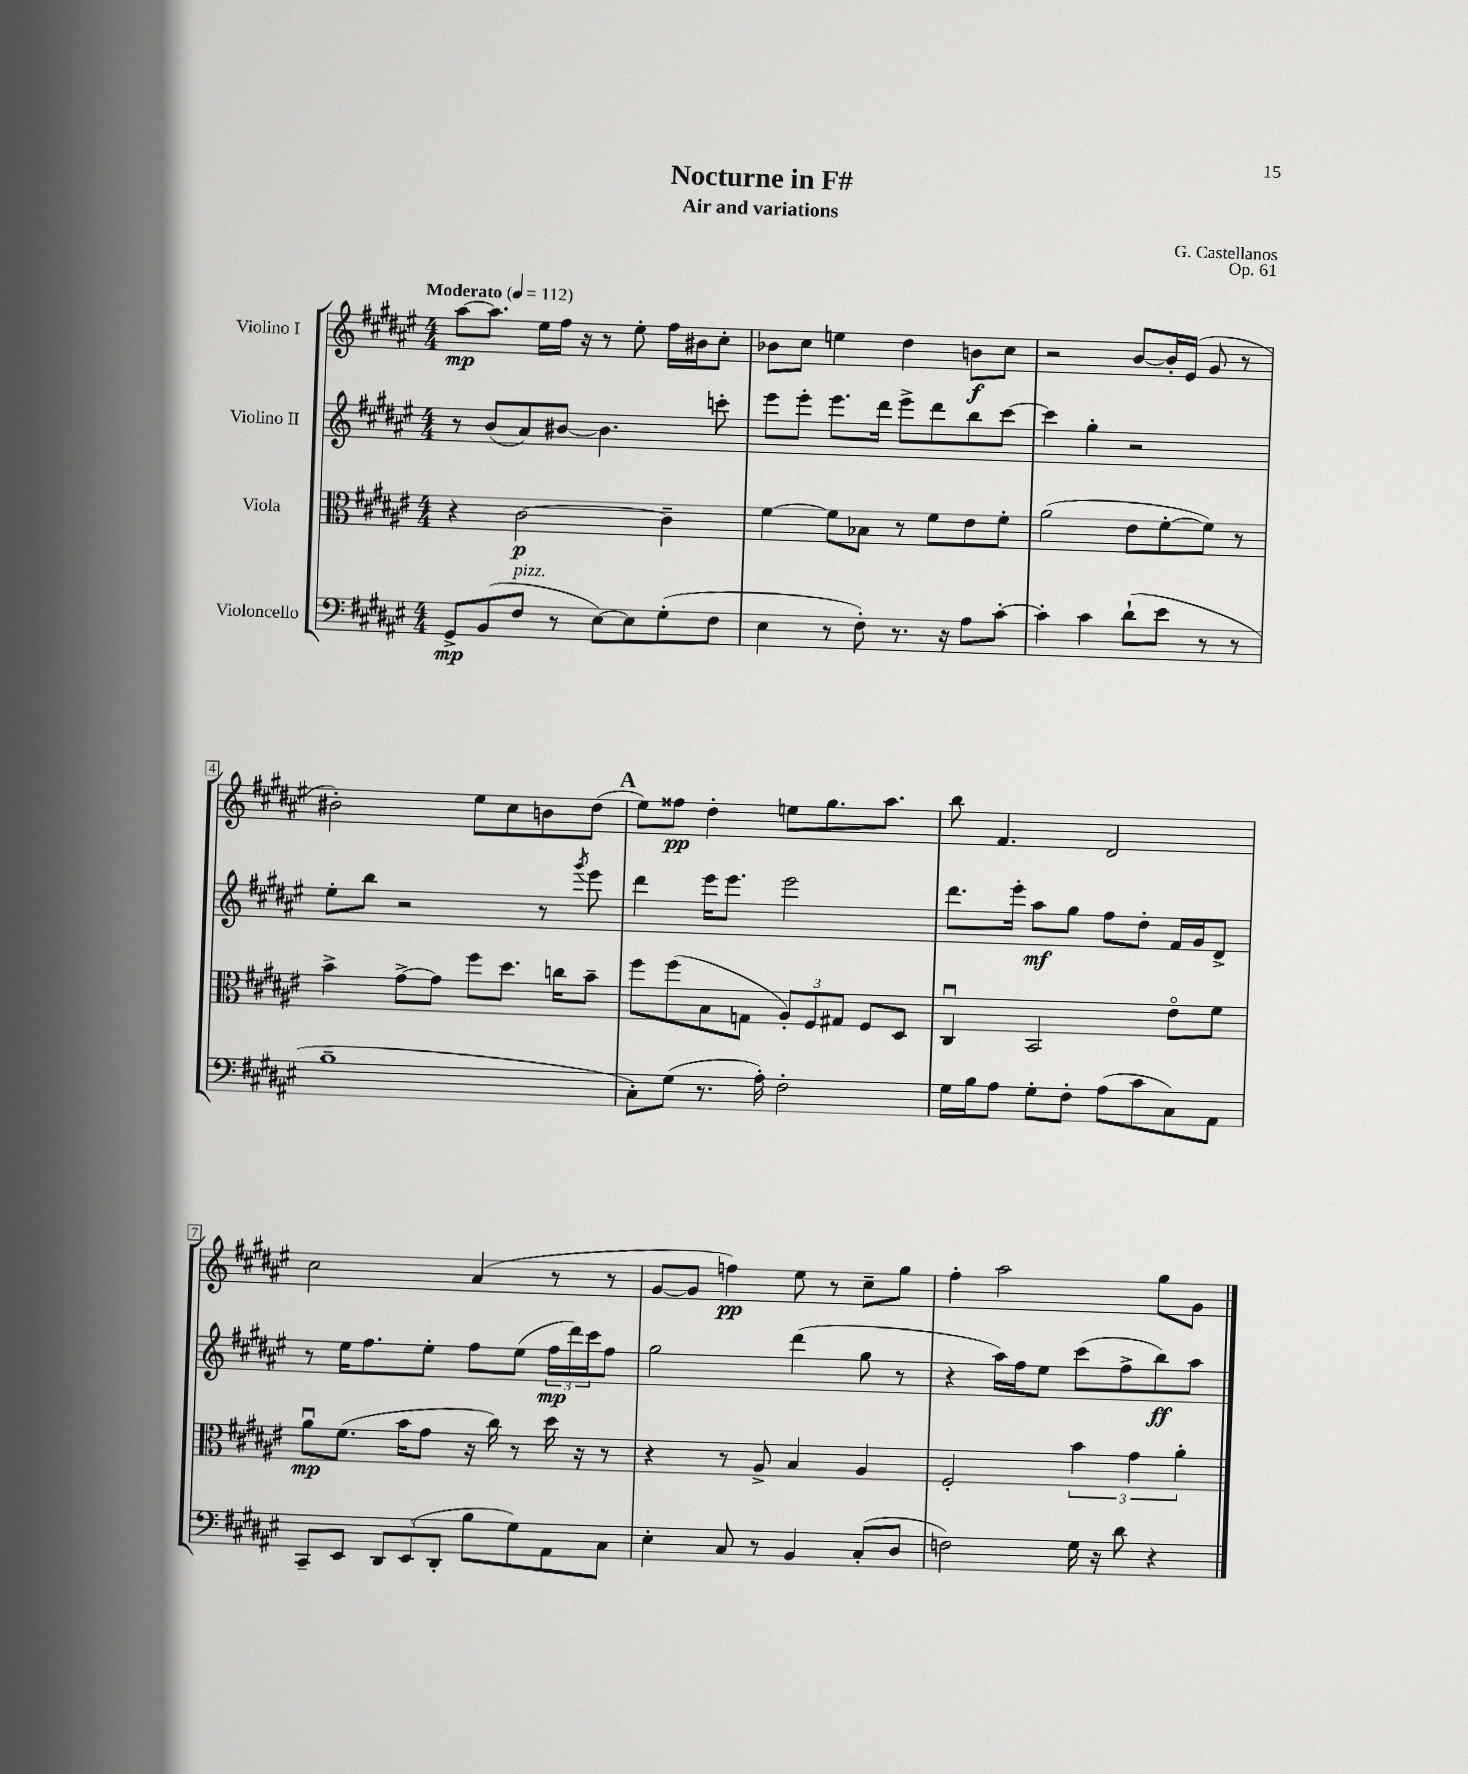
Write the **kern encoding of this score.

**kern	**kern	**kern	**kern
*staff4	*staff3	*staff2	*staff1
*clefF4	*clefC3	*clefG2	*clefG2
*k[f#c#g#d#a#e#]	*k[f#c#g#d#a#e#]	*k[f#c#g#d#a#e#]	*k[f#c#g#d#a#e#]
*M4/4	*M4/4	*M4/4	*M4/4
*MM112	*MM112	*MM112	*MM112
8GG#^/L	4r	8r	[8aa#\L
(8BB/	.	(8b/L	8.aa#\]J
8F#/J	[2c#\	8a#/)	.
.	.	.	16ee#\LL
8r	.	[8b#/J	16ff#\JJ
.	.	.	16r
[8E#\L)	.	4.b#\]	8r
8E#\]	.	.	8ee#'\
(8G#'\	4c#~\]	.	16ff#\LL
.	.	.	16b#\J
8F#\J	.	8ccc'\	8cc#'\J
=	=	=	=
4E#\	[4f#\	8eee#\L	8b-\L
.	.	8eee#'\J	8cc#\J
8r	8f#\]L	8.eee#\L	4ee\
8F#'\)	8B-\J	.	.
.	.	16ddd#\Jk	.
8.r	8r	8eee#^\L	4dd#\
.	8f#\L	8ddd#\	.
16r	.	.	.
8A#\L	8e#\	8bb\	8b\L
[8c#'\J	8f#'\J	[8ccc#\J	8cc#\J
=	=	=	=
4c#'\]	(2a#\	4ccc#\]	2r
4c#\	.	4gg#'\	.
(8d#`\L	8e#\L	2r	[8b/L
8e#\J	[8f#'\	.	16b'/]L
.	.	.	(16e#/JJ
8r	8f#\]J)	.	8g#/
8r	8r	.	8r
=	=	=	=
1B~	4b^\	8ee#'\L	2b#'\)
.	.	8bb\J	.
.	[8g#^\L	2r	.
.	8g#\]J	.	.
.	8ff#\L	.	8ee#\L
.	8.dd#\J	.	8cc#\
.	.	8r	8b\
.	16cc\LK	.	.
.	.	8qggg#/	.
.	8b~\J	8eee#\	(8dd#\J
=	=	=	=
8C#'\L)	8ff#\L	4ddd#\	8ee#\L)
(8G#\J	(8ff#\	.	8ff##\J
8.r	8B\	16eee#\LK	4dd#'\
.	.	8.eee#\J	.
.	8G\J	.	.
16A#'\)	.	.	.
2F#'\	12A#'/L)	2eee#\	8ee\L
.	12F#/	.	.
.	.	.	8.gg#\
.	12G#/J	.	.
.	8F#/L	.	.
.	.	.	8.aa#\J
.	8D#/J	.	.
=	=	=	=
16G#\LL	4C#u/	8.ddd#\L	8bb\
16B\J	.	.	.
8A#\J	.	.	4.f#/
.	.	16eee#'\Jk	.
8G#'\L	2BB/	8aa#\L	.
8F#'\J	.	8gg#\J	.
(8A#\L	.	8ff#\L	2d#/
8c#\	.	8dd#'\J	.
8C#\)	8e#o\L	16f#/LL	.
.	.	16g#/J	.
8AA#\J	8f#\J	8d#^/J	.
=	=	=	=
8CC#~/L	8a#u\L	8r	2cc#\
8EE#/J	(8.f#\J	16ee#\LK	.
.	.	8.ff#\	.
12DD#/L	.	.	.
.	16b\LK	.	.
(12EE#/	.	.	.
.	8g#\J	8ee#'\J	.
12DD#'/J	.	.	.
8B\L	16r	8ff#\L	(4a#/
.	16cc#\)	.	.
8G#\)	8r	(8ee#\J	.
8AA#\	16dd#\	24ff#\LL	8r
.	.	24ddd#\)	.
.	16r	.	.
.	.	24ccc#\J	.
8C#\J	8r	8ff#\J	8r
=	=	=	=
4E#'\	4r	2gg#\	[8g#/L
.	.	.	8g#/]J
8C#/	8r	.	4ff\)
8r	8A#^/	.	.
4BB/	4B/	(4ddd#\	8ee#\
.	.	.	8r
(8C#'/L	4A#/	8gg#\	8cc#~\L
8D#/J	.	8r	8gg#\J
=	=	=	=
2F\)	2F#'/	4r	4ff#'\
.	.	16aa#\LL)	2aa#\
.	.	16ff#\J	.
.	.	8ee#\J	.
16G#\	6b\	(8ccc#\L	.
16r	.	.	.
8d#\	.	8ff#^\	.
.	6g#\	.	.
4r	.	8bb\)	8gg#\L
.	6a#'\	.	.
.	.	8aa#\J	8g#\J
==	==	==	==
*-	*-	*-	*-
